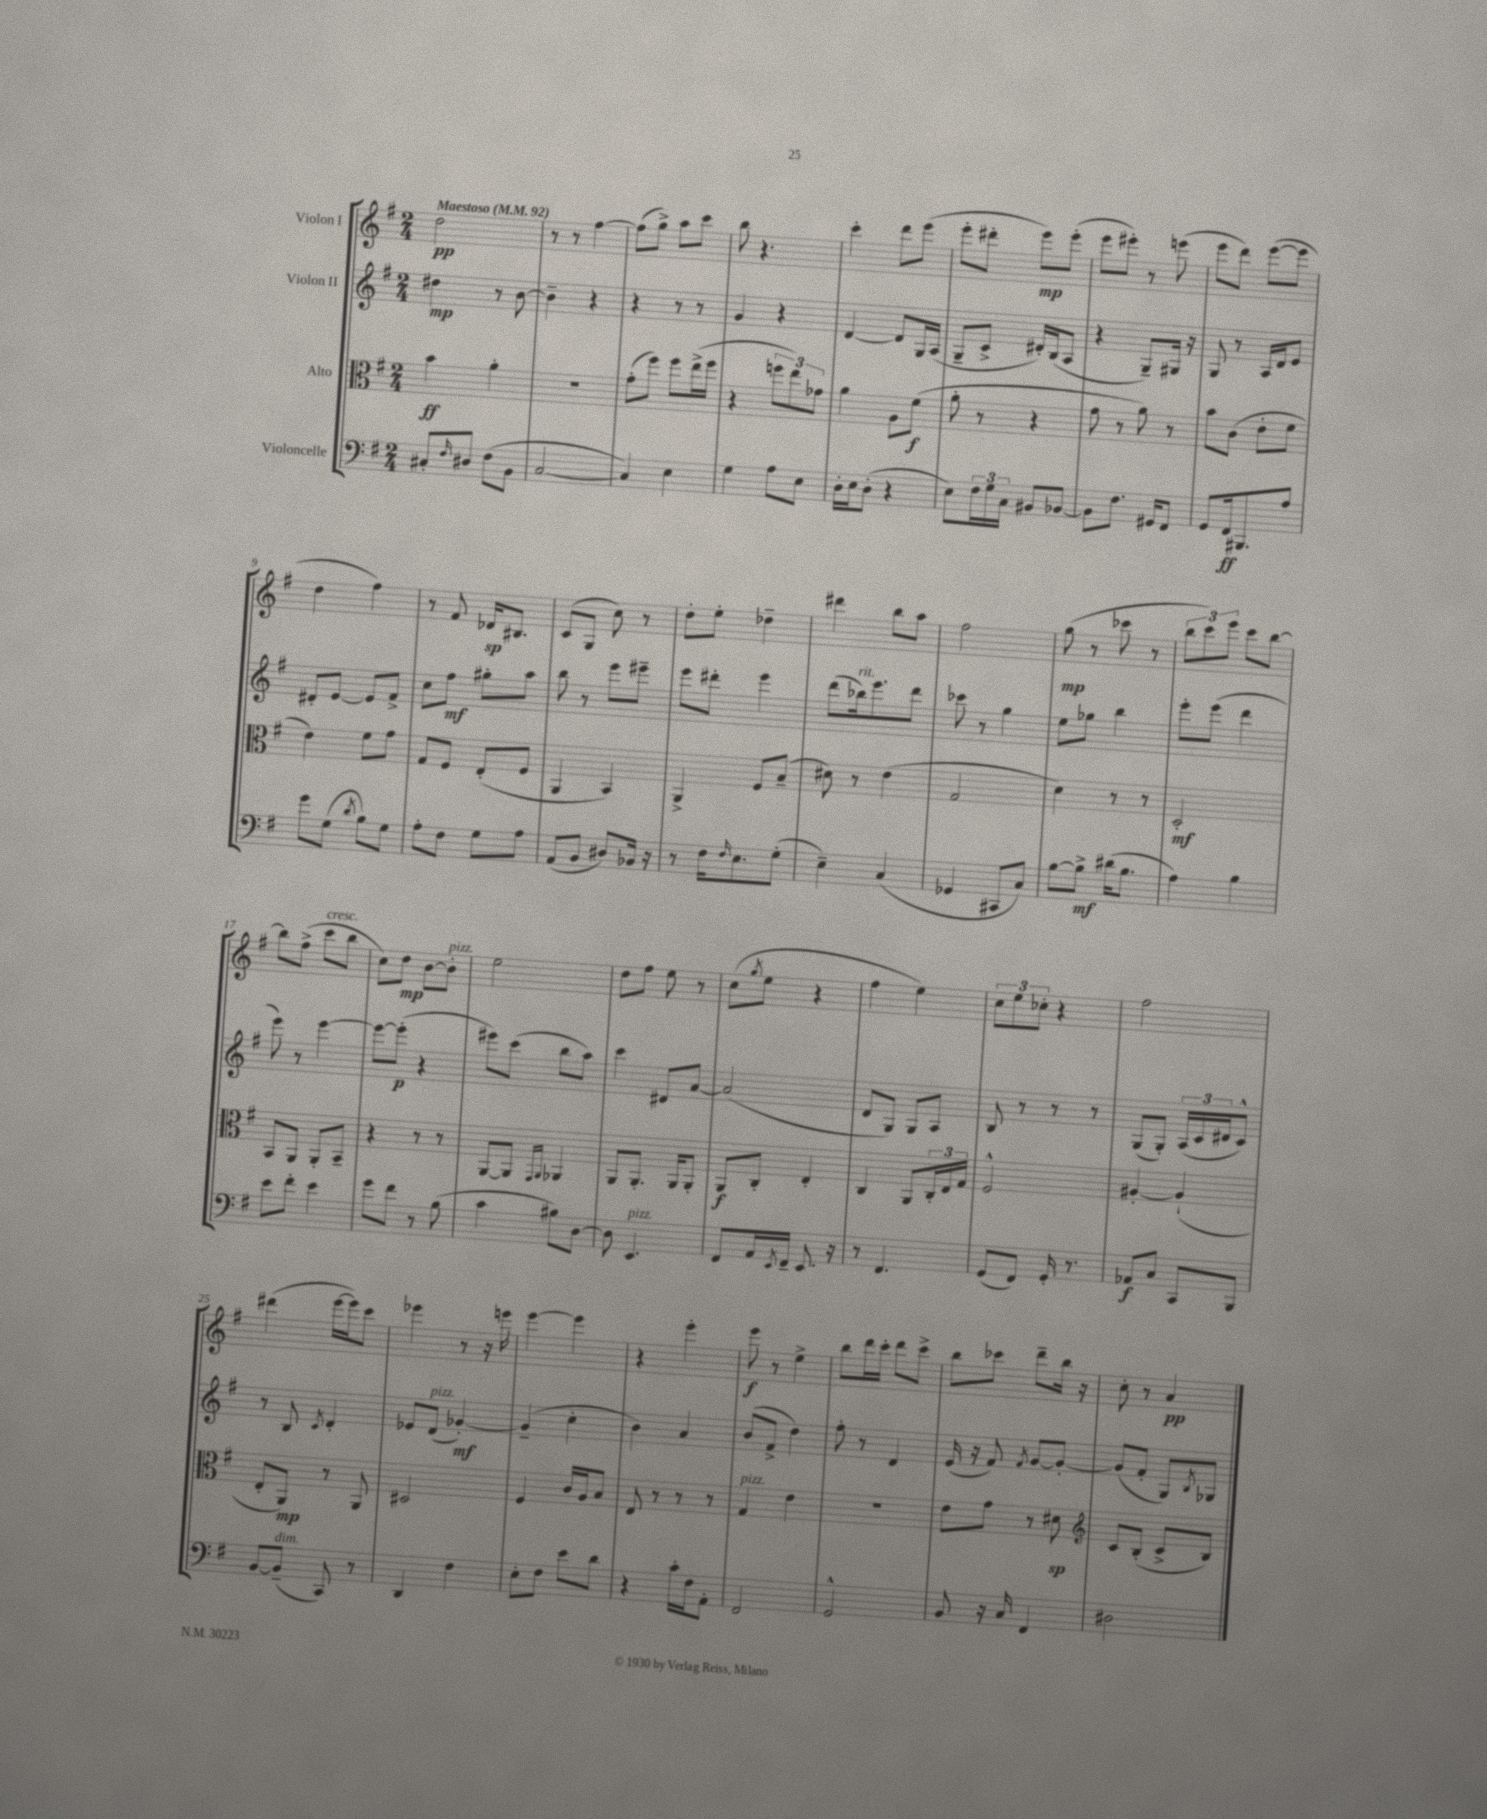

**kern	**kern	**kern	**kern
*staff4	*staff3	*staff2	*staff1
*clefF4	*clefC3	*clefG2	*clefG2
*k[f#]	*k[f#]	*k[f#]	*k[f#]
*M2/4	*M2/4	*M2/4	*M2/4
*MM92	*MM92	*MM92	*MM92
8C#'	4b	4dd#	2dd
16qqF#	.	.	.
8D#	.	.	.
(8F#	4a'	8r	.
8BB	.	[8b	.
=	=	=	=
[2C	2r	4b~]	8r
.	.	.	8r
.	.	4r	[4ff#
=	=	=	=
4C])	(8g'	4r	(8ff#]
.	8ff#)	.	8gg^)
4E	8ff#	8r	8aa
.	(16ee^	8r	8ccc
.	16ff#	.	.
=	=	=	=
4G	4r	4g	8bb
.	.	.	4.r
8A	12ff	4r	.
.	12ee)	.	.
8E	.	.	.
.	12g-	.	.
=	=	=	=
16D'	4a	[4d	4ccc'
16E	.	.	.
(8D'	.	.	.
4r	8A	8d]	8ddd
.	(8f#	16G	(8eee
.	.	(16A	.
=	=	=	=
8E)	8a'	8G~	8eee'
24F#	8r	8c^	8ddd#'
24G	.	.	.
24C	.	.	.
8BB#	4r	16d#')	8eee)
.	.	(16B	.
[8BB-	.	8A	(8eee'
=	=	=	=
8BB-]	8g	4r	8eee
8.F#	8r	.	8eee#')
.	8a)	8G~)	8r
16GG#	.	.	.
8FF#	8r	16G#	(8eee
.	.	16r	.
=	=	=	=
8GG	8b	8G	8eee
16FF#	(8c	8r	8ddd)
8.BBB#	.	.	.
.	8e'	16A	([8eee
.	.	16d	.
8A	8f#	8e	8eee]
=	=	=	=
8g	4e)	8d#'	4dd
(8G	.	[8e	.
8qd	.	.	.
8B)	8f#	8e]	4ff#)
8G	8g	8f#^	.
=	=	=	=
8A'	8G	8cc	8r
8F#	8F#	8ff#	8f#
8G	(8E'	8gg#'	16d-
.	.	.	8.B#
8A	8F#	8aa	.
=	=	=	=
(8AA	4AA	8bb	(8c
8BB	.	8r	8G
8D#)	4BB)	8eee	8cc)
16BB-	.	8eee#~	8r
16r	.	.	.
=	=	=	=
8r	4AA^	8eee	8dd'
16F#	.	8ddd#'	8ee'
16qqF#	.	.	.
8.E	.	.	.
.	8F#	4eee	4dd-~
(8G'	(8B~	.	.
=	=	=	=
4E~)	8d#)	(8ddd	4ddd#
.	8r	16bb-)	.
.	.	8.eee	.
(4C	(4e	.	8bb
.	.	8ddd	8aa
=	=	=	=
4GG-	2G	8ccc-	2ff#
.	.	8r	.
8CC#	.	4gg	.
8C)	.	.	.
=	=	=	=
[8B	4d)	8ee	(8gg
8B^]	.	8gg-	8r
(16d#	8r	4bb	8ccc-
8.B	.	.	.
.	8r	.	8r
=	=	=	=
4A)	2D'	8eee'	12bb
.	.	.	12ccc)
.	.	(8eee	.
.	.	.	12eee
4B	.	4ddd	8ccc
.	.	.	[8bb
=	=	=	=
8e	8BB	8eee)	8bb]
8f#'	8AA	8r	(8ff#^
4e	8AA'	[4eee	8ccc
.	8BB~	.	8bb
=	=	=	=
8g	4r	8eee_	8cc)
8f#	.	(8eee']	8dd
8r	8r	4r	[8b
(8B	8r	.	8b']
=	=	=	=
4c	[8AA	8eee#)	2ee
.	8AA]	(8ccc	.
.	16qqGG	.	.
.	16qqAA	.	.
8B#)	4AA-	8bb	.
[8D	.	8aa)	.
=	=	=	=
8D]	8AA	4ccc	8dd
4.EE	8.AA'	.	8ff#
.	.	8d#	8ee
.	16AA	.	.
.	8AA'	[8a	8r
=	=	=	=
8FF#	8AA	(2a]	(8cc
.	.	.	8qgg
16AA	8C'	.	8ee
8qEE	.	.	.
16FF#~	.	.	.
8.EE	4E'	.	4r
16r	.	.	.
=	=	=	=
8r	4C	8d	4ff#
4.FF#	.	8G)	.
.	8AA	8G	4ee)
.	24C'	8A	.
.	24E	.	.
.	24G	.	.
=	=	=	=
(8GG	2F#^^	8B	12cc
.	.	.	12ee
8FF#)	.	8r	.
.	.	.	12cc-'
16GG'	.	8r	4r
8.r	.	.	.
.	.	8r	.
=	=	=	=
8AA-	[4A#'	(8G	2ff#
8C	.	8G')	.
8CC	(4A#`]	(24A	.
.	.	24c	.
.	.	24d#	.
8BBB	.	8c^^)	.
=	=	=	=
[8BB	8E'	8r	(4ddd#
(8BB~]	8AA)	8B	.
.	.	8qc	.
8CC)	8r	4d'	[16eee
.	.	.	16eee])
8r	8AA	.	8ccc
=	=	=	=
4DD	2D#	8e-	4eee-
.	.	(8d	.
4F#	.	[4g-')	8r
.	.	.	16r
.	.	.	16eee
=	=	=	=
8E'	4F#	(4g-~]	[4eee
8F#	.	.	.
8e	16c	4cc'	4eee]
.	16A	.	.
8d	8B	.	.
=	=	=	=
4r	8E	4b)	4r
.	8r	.	.
16c'	8r	4a	4eee'
16F#	.	.	.
8AA'	8r	.	.
=	=	=	=
2FF#	4G	(8b	8eee
.	.	8f#^	8r
.	4e	4dd)	4ee^
=	=	=	=
2GG^^	2r	8ff#'	8bb
.	.	8r	16ddd
.	.	.	16ccc'
.	.	4d	8ddd
.	.	.	8ccc^
=	=	=	=
8BB	8e	(16e	8bb
.	.	16r	.
16r	8g	8f#)	8ccc-
16C	.	.	.
.	.	8qf#	.
4FF#	8r	[8g	8ddd~
.	8d#	8g'_	16bb
.	.	.	16r
=	=	=	=
*	*clefG2	*	*
2D#	8c	(8g]	8cc'
.	(8B'	8f#'	8r
.	8c^	8G)	4a
.	.	8qB	.
.	8B)	8G-	.
==	==	==	==
*-	*-	*-	*-
